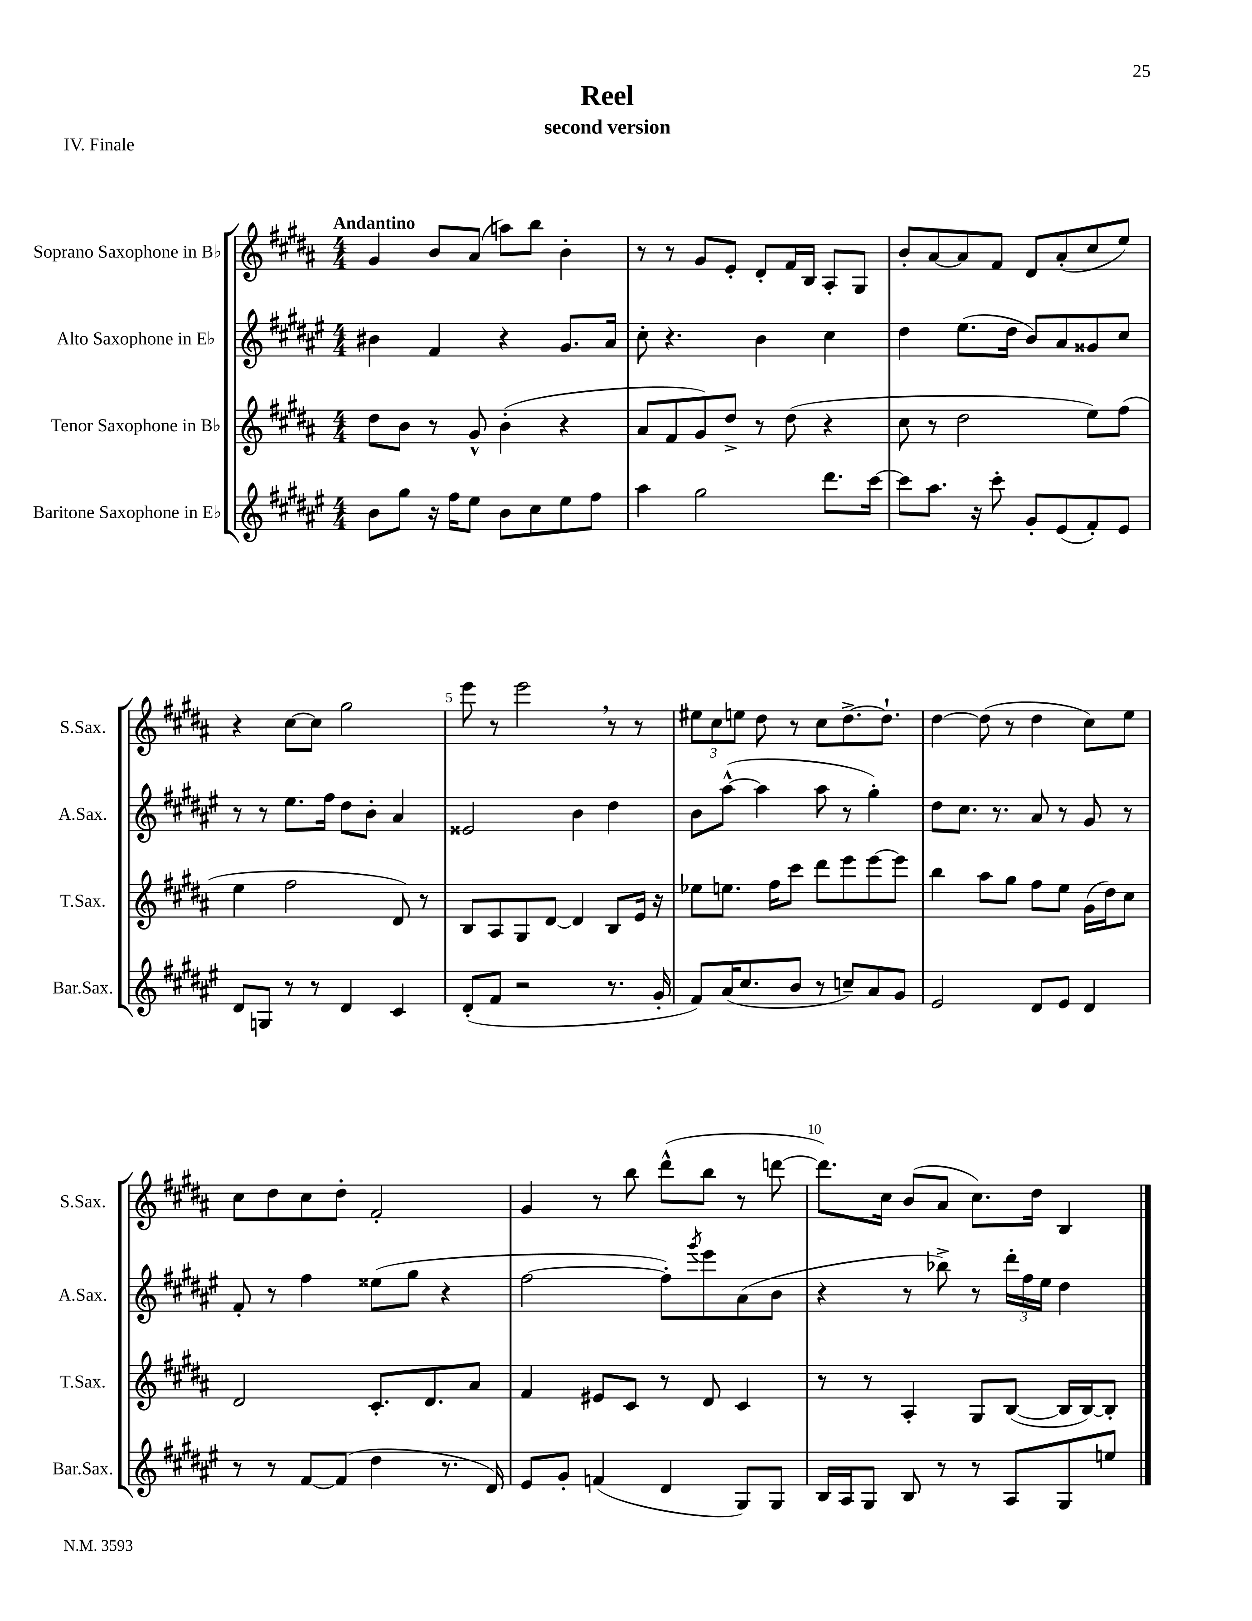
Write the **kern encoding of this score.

**kern	**kern	**kern	**kern
*part4	*part3	*part2	*part1
*staff4	*staff3	*staff2	*staff1
*I"Baritone Saxophone in E♭	*I"Tenor Saxophone in B♭	*I"Alto Saxophone in E♭	*I"Soprano Saxophone in B♭
*I'Bar.Sax.	*I'T.Sax.	*I'A.Sax.	*I'S.Sax.
*clefG2	*clefG2	*clefG2	*clefG2
*k[f#c#g#d#a#e#]	*k[f#c#g#d#a#]	*k[f#c#g#d#a#e#]	*k[f#c#g#d#a#]
*M4/4	*M4/4	*M4/4	*M4/4
=1	=1	=1	=1
!	!	!	!LO:TX:a:B:t=Andantino
8b\L	8dd#\L	4b#X\	4g#/
8gg#\J	8b\J	.	.
16r	8r	4f#/	8b/L
16ff#\KL	.	.	.
8ee#\J	8g#^^/	.	(8a#/J
8b\L	(4b'\	4r	8aan\L)
8cc#\	.	.	8bb\J
8ee#\	4r	8.g#/L	4b'\
8ff#\J	.	.	.
.	.	16a#/Jk	.
=2	=2	=2	=2
4aa#\	8a#/L	8cc#'\	8r
.	8f#/	4.r	8r
2gg#\	8g#/)	.	8g#/L
.	8dd#^/J	.	8e'/J
.	8r	4b\	8d#'/L
.	(8dd#\	.	16f#/L
.	.	.	16B/JJ
8.ddd#\L	4r	4cc#\	8A#'/L
.	.	.	8G#/J
[16ccc#\Jk	.	.	.
=3	=3	=3	=3
8ccc#\L]	8cc#\	4dd#\	8b'/L
8.aa#\J	8r	.	[8a#/
.	2dd#\	(8.ee#\L	8a#/]
16r	.	.	.
8ccc#'\	.	.	8f#/J
.	.	16dd#\Jk	.
8g#'/L	.	8b/L)	8d#/L
(8e#/	.	8a#/	(8a#'/
8f#'/)	8ee\L)	8g##X/	8cc#/
8e#/J	(8ff#\J	8cc#/J	8ee/J)
!!LO:LB:g=z
=4	=4	=4	=4
8d#/L	4ee\	8r	4r
8Gn/J	.	8r	.
8r	2ff#\	8.ee#\L	[8cc#\L
8r	.	.	8cc#\J]
.	.	16ff#\Jk	.
4d#/	.	8dd#\L	2gg#\
.	.	8b'\J	.
4c#/	8d#/)	4a#/	.
.	8r	.	.
=5	=5	=5	=5
(8d#'/L	8B/L	2e##X/	8eee\
8f#/J	8A#/	.	8r
2r	8G#/	.	2eee,\
.	[8d#/J	.	.
.	4d#/]	4b\	.
8.r	8B/L	4dd#\	8r
.	16e/Jk	.	8r
16g#'/	16r	.	.
=6	=6	=6	=6
8f#/L)	8ee-X\L	8b\L	12ee#X\L
.	.	.	12cc#\
(16a#/K	8.een\J	([8aa#^^\J	.
.	.	.	12een\J
8.cc#/	.	.	.
.	.	4aa#\]	8dd#\
.	16ff#\KL	.	.
8b/J	8ccc#\J	.	8r
8r	8ddd#\L	8aa#\	8cc#\L
8ccn~/L)	8eee\	8r	[8.dd#^\
8a#/	[8eee\	4gg#'\)	.
.	.	.	8.dd#`\J]
8g#/J	8eee\J]	.	.
=7	=7	=7	=7
2e#/	4bb\	8dd#\L	[4dd#\
.	.	8.cc#\J	.
.	8aa#\L	.	(8dd#\]
.	.	8.r	.
.	8gg#\J	.	8r
8d#/L	8ff#\L	8a#/	4dd#\
8e#/J	8ee\J	8r	.
4d#/	(16g#\LL	8g#/	8cc#\L)
.	16dd#\J)	.	.
.	8cc#\J	8r	8ee\J
!!LO:LB:g=z
=8	=8	=8	=8
8r	2d#/	8f#'/	8cc#\L
8r	.	8r	8dd#\
[8f#/L	.	4ff#\	8cc#\
(8f#/J]	.	.	8dd#'\J
4dd#\	8.c#'/L	(8ee##X\L	2f#'/
.	.	8gg#\J	.
.	8.d#/	.	.
8.r	.	4r	.
.	8a#/J	.	.
16d#/)	.	.	.
=9	=9	=9	=9
8e#/L	4f#/	[2ff#\	4g#/
8g#'/J	.	.	.
(4fn/	8e#X/L	.	8r
.	8c#/J	.	8bb\
4d#/	8r	8ff#'\L])	(8ddd#^^\L
.	.	8qggg#/	.
.	8d#/	8eee#\	8bb\J
8G#/L)	4c#/	(8a#\	8r
8G#/J	.	8b\J	[8dddn\
=10	=10	=10	=10
16B/LL	8r	4r	8.ddd\L])
16A#/J	.	.	.
8G#/J	8r	.	.
.	.	.	16cc#\Jk
8B/	4A#'/	8r	(8b/L
8r	.	8bb-X^\)	8a#/J
8r	8G#/L	8r	8.cc#\L)
8A#/L	([8B/J	24ddd#'\LL	.
.	.	24ff#\	.
.	.	.	16dd#\Jk
.	.	24ee#\JJ	.
8G#/	16B/LL]	4dd#\	4B/
.	[16B/J)	.	.
8een/J	8B'/J]	.	.
==	==	==	==
*-	*-	*-	*-
